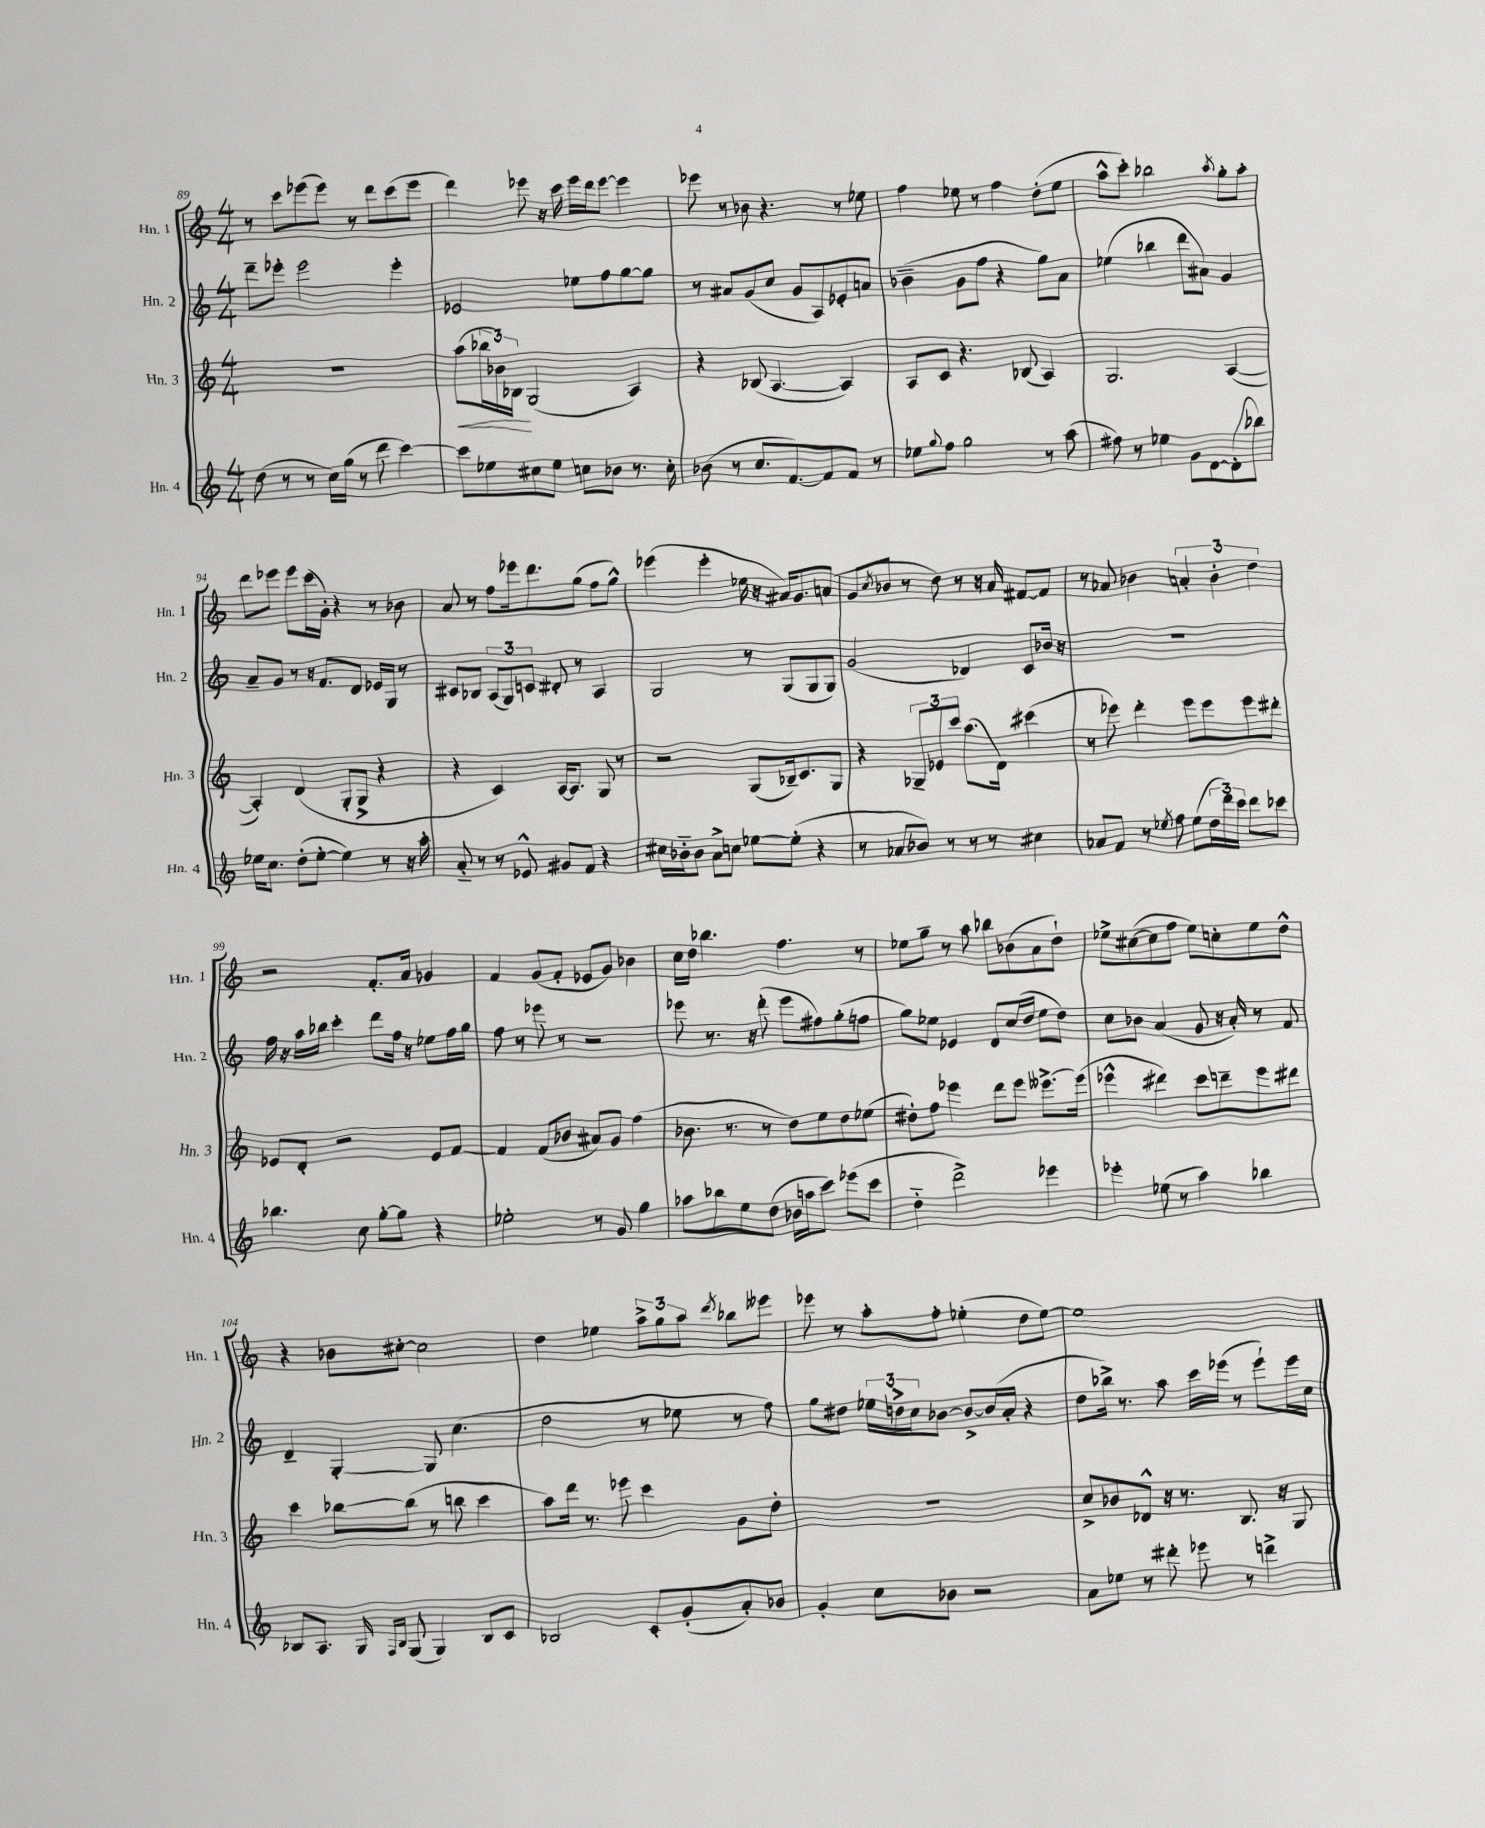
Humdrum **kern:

**kern	**kern	**kern	**kern
*staff4	*staff3	*staff2	*staff1
*clefG2	*clefG2	*clefG2	*clefG2
*k[]	*k[]	*k[]	*k[]
*M4/4	*M4/4	*M4/4	*M4/4
(8dd	1r	8ddd~	8r
8r	.	8eee-'	8ccc
8r	.	2eee-	(8eee-
16cc)	.	.	8eee-)
(16gg	.	.	.
8r	.	.	8r
8ddd	.	.	8ddd
[4ccc)	.	4eee-'	(8ccc
.	.	.	8eee-
=	=	=	=
8ccc]	(8aa	2e-	4ddd)
8ee-	24bb-	.	.
.	24b-)	.	.
.	24B-	.	.
8cc#	(2G	.	8eee-
8ee-	.	.	16r
.	.	.	16ccc
8cc	.	8ee-	16eee-
.	.	.	16ddd
8b-	.	8ff	[8eee-
8.r	4A)	[8gg	4eee-]
.	.	8gg]	.
16cc'	.	.	.
=	=	=	=
(8b-	4r	8r	8eee-
8r	.	8a#	8r
8.cc	(8B-	(8g	8b-
.	[4.A	8cc	4.r
[8.f)	.	.	.
.	.	8g	.
8f]	.	8A)	.
8f	4A])	8e-'	8r
8r	.	8a	8ee-
=	=	=	=
8ee-	8A	(4b-~	4ff
8qqgg	.	.	.
8ff	8c	.	.
2gg	4.r	8g	8ee-
.	.	8ff	8r
.	.	4r	4ff
.	(8B-	.	.
8r	4A)	8gg)	(8dd'
(8aa	.	8a	8ee-
=	=	=	=
8ff#)	2.G	(4ee-	8aa^^
8r	.	.	8ccc')
4ee-	.	4bb-	2bb-
8g	.	8ddd	.
[8d	.	8a#)	.
.	.	.	8qaa
(8d']	([4A	4g	8gg'
8bb-)	.	.	8aa'
=	=	=	=
16ee-	4A'])	8a~	8ddd
8.cc	.	.	.
.	.	8g	8eee-
(8dd'	(4d	8r	8eee-
[8ee-'	.	16r	(16ccc
.	.	8.f	16g')
4ee-])	8G'	.	4r
.	8G^	8d	.
8r	4r	16e-	8r
.	.	16G	.
16r	.	8r	8b-
16aa'	.	.	.
=	=	=	=
8a'~	4r	8c#	8a
8r	.	8B-	8r
8r	4c)	(12A	8ff
.	.	12G)	.
8e-^^	.	.	16eee-
.	.	12c	.
.	.	.	8.ddd
8g#	[16A	8d#'	.
.	8.A]	.	.
8f	.	8r	(8gg
4r	8G	4A	8ff
.	8r	.	8gg^^)
=	=	=	=
16cc#	2r	2G	(4eee-
16b-'~	.	.	.
8b-	.	.	.
8a^	.	.	4eee-'
8cc	.	.	.
[8ee-	(8G	8r	16ee-
.	.	.	16r
(8ee-']	16B-~)	(8G	16a#)
.	8.c	.	8.g
4r	.	8G	.
.	8G	8G)	(8a
=	=	=	=
8r	4r	(2g	8g
.	.	.	8qcc
8a-	.	.	8b-
8b-)	12G-~	.	8r
.	12e-	.	.
8r	.	.	8dd)
.	12ccc	.	.
8r	(8.aa	4d-)	8r
8r	.	.	16r
.	16d)	.	16a
4cc#	(4ccc#	8c	[8f#
.	.	16b-	8f#]
.	.	16r	.
=	=	=	=
8a-	8r	1r	8r
8f	8eee-)	.	8a-
8r	4ddd'	.	4b-
8qee-	.	.	.
8ff	.	.	.
(8ee-	8eee-	.	6a'
24dd	8eee-	.	.
24ddd)	.	.	6b-'
24ccc	.	.	.
8ddd	8eee-	.	.
.	.	.	6dd
8ccc-	8ddd#'	.	.
=	=	=	=
4.bb-	8e-	16ff	2r
.	.	16r	.
.	8d'	16aa	.
.	.	16bb-	.
.	2r	4ccc'	.
8cc	.	.	.
[8gg'	.	8ddd	8.f'
8gg]	.	16ff	.
.	.	16r	16a
4r	8e-	8ee-	4g-
.	[8f	16ff	.
.	.	16gg	.
=	=	=	=
2ee-'	4f]	8ff	4f
.	.	8r	.
.	(8f	8eee-	(8g
.	8b-	8r	8f'
8r	8a#)	2r	8e-
8g	8g	.	8g)
4gg	(4ff	.	4b-
=	=	=	=
8aa-	8.b-	8eee-	16cc
.	.	.	16dd
8bb-	.	8.r	4.bb-
.	8.r	.	.
8ee	.	.	.
.	.	16r	.
(8dd	8r	(8ddd'	.
16b-	8dd)	8eee-	4.ff
16aa	.	.	.
8ccc)	8ee	8ff#)	.
(8eee-	8dd	(8gg'	.
8ccc	(8ee-	8ff	8r
=	=	=	=
4dd'~	8dd#')	8gg)	8ee-
.	8ff	8ee-	8gg~
2ddd^)	4eee-	4e-	8r
.	.	.	8aa
.	8ddd	8d	8bb-
.	8eee-	(16cc	(8b-
.	.	16dd	.
4eee-	[8.eee--^	8ee-	8a
.	.	8dd)	8dd`)
.	(16eee--]	.	.
=	=	=	=
4eee-'	4eee-^^	8cc	8ee-^
.	.	8b-	([8cc#
(8ee-	4ddd#)	(4a	8cc#]
8r	.	.	8ff
4aa)	8ccc	8g	8ee-)
.	8ddd~	16r	8cc'
.	.	16a')	.
4bb-	8eee-	8r	8ee-
.	8ddd#	8f	8dd^^
=	=	=	=
8B-	4ccc	4d~	4r
8.A	.	.	.
.	[8bb-	[4G'	8b-
16G	.	.	.
16qqF	.	.	.
16qqB-	.	.	.
(8G	(8bb-]	.	[8cc#'
4G)	8r	8G]	2cc#]
.	8bb	(4.cc	.
8B-	4ccc	.	.
8c	.	.	.
=	=	=	=
2B-	8aa)	2dd	4dd
.	16ddd	.	.
.	8.r	.	.
.	.	.	4ee-
.	8eee-	.	.
8c'	4ccc	8r	12aa^
.	.	.	12gg
(8g'	.	8ee-	.
.	.	.	12aa
.	.	.	8qddd
8a')	8g	8r	8bb-
8b-	8dd'	8ff)	8eee--
=	=	=	=
4g'	1r	8gg	8eee-
.	.	8dd#	8r
8cc	.	24ee-	8aa'
.	.	24dd^	.
.	.	24cc	.
8b-	.	[8b-	8ff'
2r	.	8b-^_	(4ee-'
.	.	(16b-]	.
.	.	16a'	.
.	.	4r	8dd
.	.	.	[8ee-)
=	=	=	=
8a	8cc^	8dd	1ee-]
8ee-	8b-	16bb-^)	.
.	.	8.r	.
8r	8d-^^	.	.
8ddd#'	16r	8aa	.
.	8.r	.	.
8eee-	.	16ccc	.
.	.	(16eee-	.
8r	8.B	8r	.
4ddd^	.	8eee-`)	.
.	16r	.	.
.	8G	16eee-	.
.	.	16cc	.
==	==	==	==
*-	*-	*-	*-
